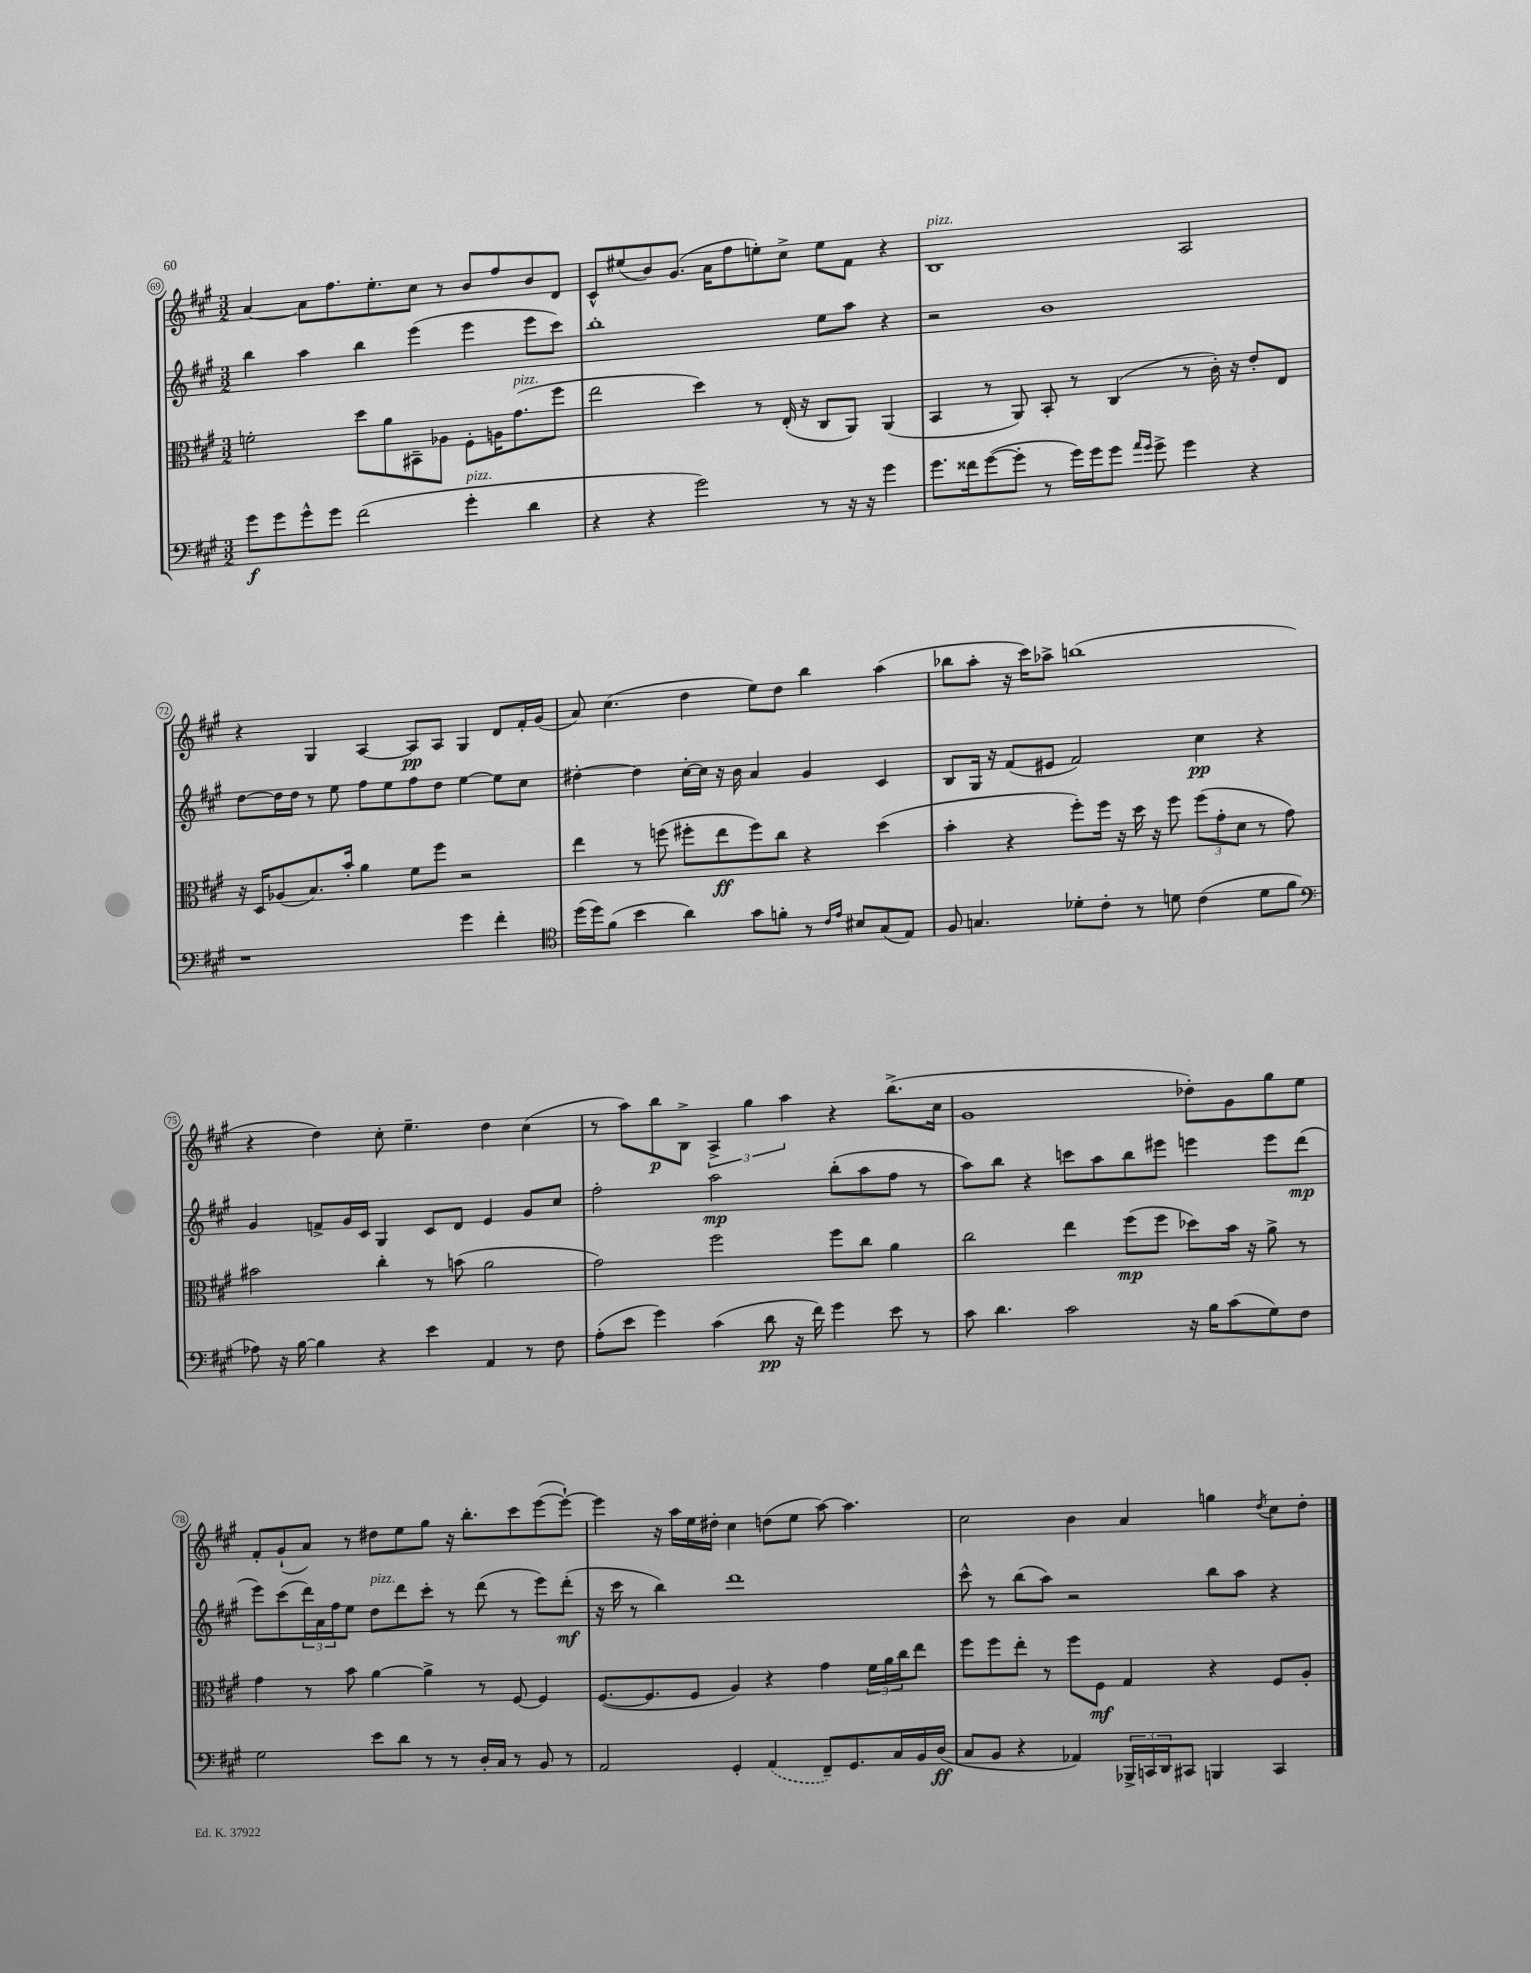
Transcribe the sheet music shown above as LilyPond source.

<<
\new StaffGroup <<
\new Staff = "s0" {
    \clef treble \key a \major \numericTimeSignature \time 3/2
    a'4~ a'8 fis''8. e''8.-. cis''8 r8 b'8 fis''8 b'8 d'8 |
    cis'8-^ eis''8( b'8) gis'8.( a'16 fis''8 e''8-.) cis''8-> e''8 fis'8 r4 |
    b1^\markup { \italic "pizz." } a2 |
    r4 gis4 a4~ a8\pp a8 gis4 d'8 fis'16-. gis'16( |
    a'8) cis''4.( d''4 e''8) d''8 b''4 a''4( |
    bes''8 a''8-. r16 cis'''16) aes''8-> b''1( |
    r4 d''4) cis''8-. e''4.-- d''4 cis''4( |
    r8 a''8) b''8\p b8-> \tuplet 3/2 { a4-> gis''4 a''4 } r4 b''8.->( cis''16 |
    gis'1 des''8-.) gis'8 gis''8 e''8 |
    fis'8-. gis'8-!( a'8) r8 dis''8 e''8 gis''8 r16 b''8.-. cis'''8 e'''8~( e'''8~-!) |
    e'''4 r16 a''16 e''16 dis''16-. cis''4 d''8( e''8 a''8~) a''4. |
    cis''2 b'4 a'4 g''4 \acciaccatura { d''8 } cis''8 d''8-. \bar "|." |
}
\new Staff = "s1" {
    \clef treble \key a \major \numericTimeSignature \time 3/2
    b''4 a''4 b''4 e'''4( e'''4 e'''8 cis'''8) |
    b''1-. e''8 a''8 r4 |
    r2 b'1 |
    d''8~ d''16 d''16 r8 e''8 fis''8 e''8 fis''8 d''8 e''4~ e''8 cis''8 |
    dis''4~-. dis''4 cis''16~-. cis''16 r16 b'16 a'4 gis'4 cis'4 |
    b8 gis16 r16 fis'8( eis'8 fis'2) cis''4\pp r4 |
    gis'4 f'8-> gis'16 cis'16 gis4 cis'8 d'8 e'4 gis'8 cis''8 |
    fis''2-. a''2\mp b''8-.( a''8 fis''8 r8 |
    a''8) b''8 r4 c'''8 a''8 b''8 eis'''8 e'''4 e'''8 d'''8\mp( |
    e'''8) cis'''8( \tuplet 3/2 { d'''16) a'16 fis''16 } e''8 d''8^\markup { \italic "pizz." } d'''8 cis'''8-. r8 d'''8( r8 e'''8) d'''8-.\mf( |
    r16 cis'''16 r8 b''4) d'''1 |
    cis'''8-^ r8 b''8( a''8) r2 b''8 a''8 r4 \bar "|." |
}
\new Staff = "s2" {
    \clef alto \key a \major \numericTimeSignature \time 3/2
    f'2-. d''8 a'8 bis,8-- aes8 fis8-. a16 gis'8.^\markup { \italic "pizz." }( fis''8 |
    e''2 d''4) r8 e16-.( r16 cis8 a,8) a,4( |
    b,4 r8 a,8) b,8-. r8 cis4( r8 cis'16-.) r16 e'8-. e8 |
    r16 d16 aes8( b8.) b'16-. a'4 fis'8 fis''8 r2 |
    e''4 r8 f''8( fis''8-. e''8\ff fis''8) cis''8 r4 d''4( |
    b'4-. r4 fis''8-.) fis''16 r16 d''16 r16 fis''8 \tuplet 3/2 { fis''8( gis'8-. d'8 } r8 gis'8) |
    bis'2 cis''4-. r8 b'8( a'2 |
    gis'2) fis''2 fis''8 cis''8 a'4 |
    cis''2 e''4 fis''8\mp( fis''8 des''8) b'16 r16 a'8-> r8 |
    gis'4 r8 b'8 a'4~ a'4-> r8 fis8~ fis4 |
    fis8.~( fis8. fis8 a4) r4 gis'4 \tuplet 3/2 { fis'16 a'16 cis''16 } e''8 |
    fis''8 fis''8 e''8-. r8 fis''8 fis8\mf gis4 r4 fis8 a8-. \bar "|." |
}
\new Staff = "s3" {
    \clef bass \key a \major \numericTimeSignature \time 3/2
    gis'8\f gis'8 gis'8-^ gis'8 fis'2( gis'4-.^\markup { \italic "pizz." } d'4 |
    r4 r4 gis'2) r8 r16 r16 gis'4 |
    gis'8. fisis'16 gis'8~( gis'8-. r8 gis'16) gis'16 gis'8 \grace { a'16 gis'16 } gis'8-> gis'4 r4 |
    r1 gis'4 fis'4-. |
    \clef tenor d''16( d''16) fis'8( b'4 a'4) gis'8 f'8-. r8 \grace { cis'16 e'16 } bis8 gis8( e8) |
    fis8 g4. des'8-. cis'8-. r8 d'8 cis'4( d'8 fis'8 |
    \clef bass aes8) r16 b16~ b4 r4 e'4 a,4 r8 fis8 |
    a8-.( e'8 gis'4) cis'4( d'8\pp r16 fis'16) gis'4 e'8 r8 |
    cis'8 d'4. cis'2 r16 b16 cis'8( gis8) fis8 |
    gis2 e'8 d'8 r8 r8 d16-. cis16 r8 b,8 r8 |
    a,2 gis,4-. \once \slurDashed a,4( fis,8--) gis,8. cis16 b,16 d16\ff( |
    cis8 b,8 r4 aes,4) \tuplet 3/2 { bes,,16-> c,16 d,16 } cis,8 b,,4 cis,4 \bar "|." |
}
>>
>>
\layout { \context { \Score currentBarNumber = #69 \override BarNumber.stencil = #(make-stencil-circler 0.1 0.3 ly:text-interface::print) } }
